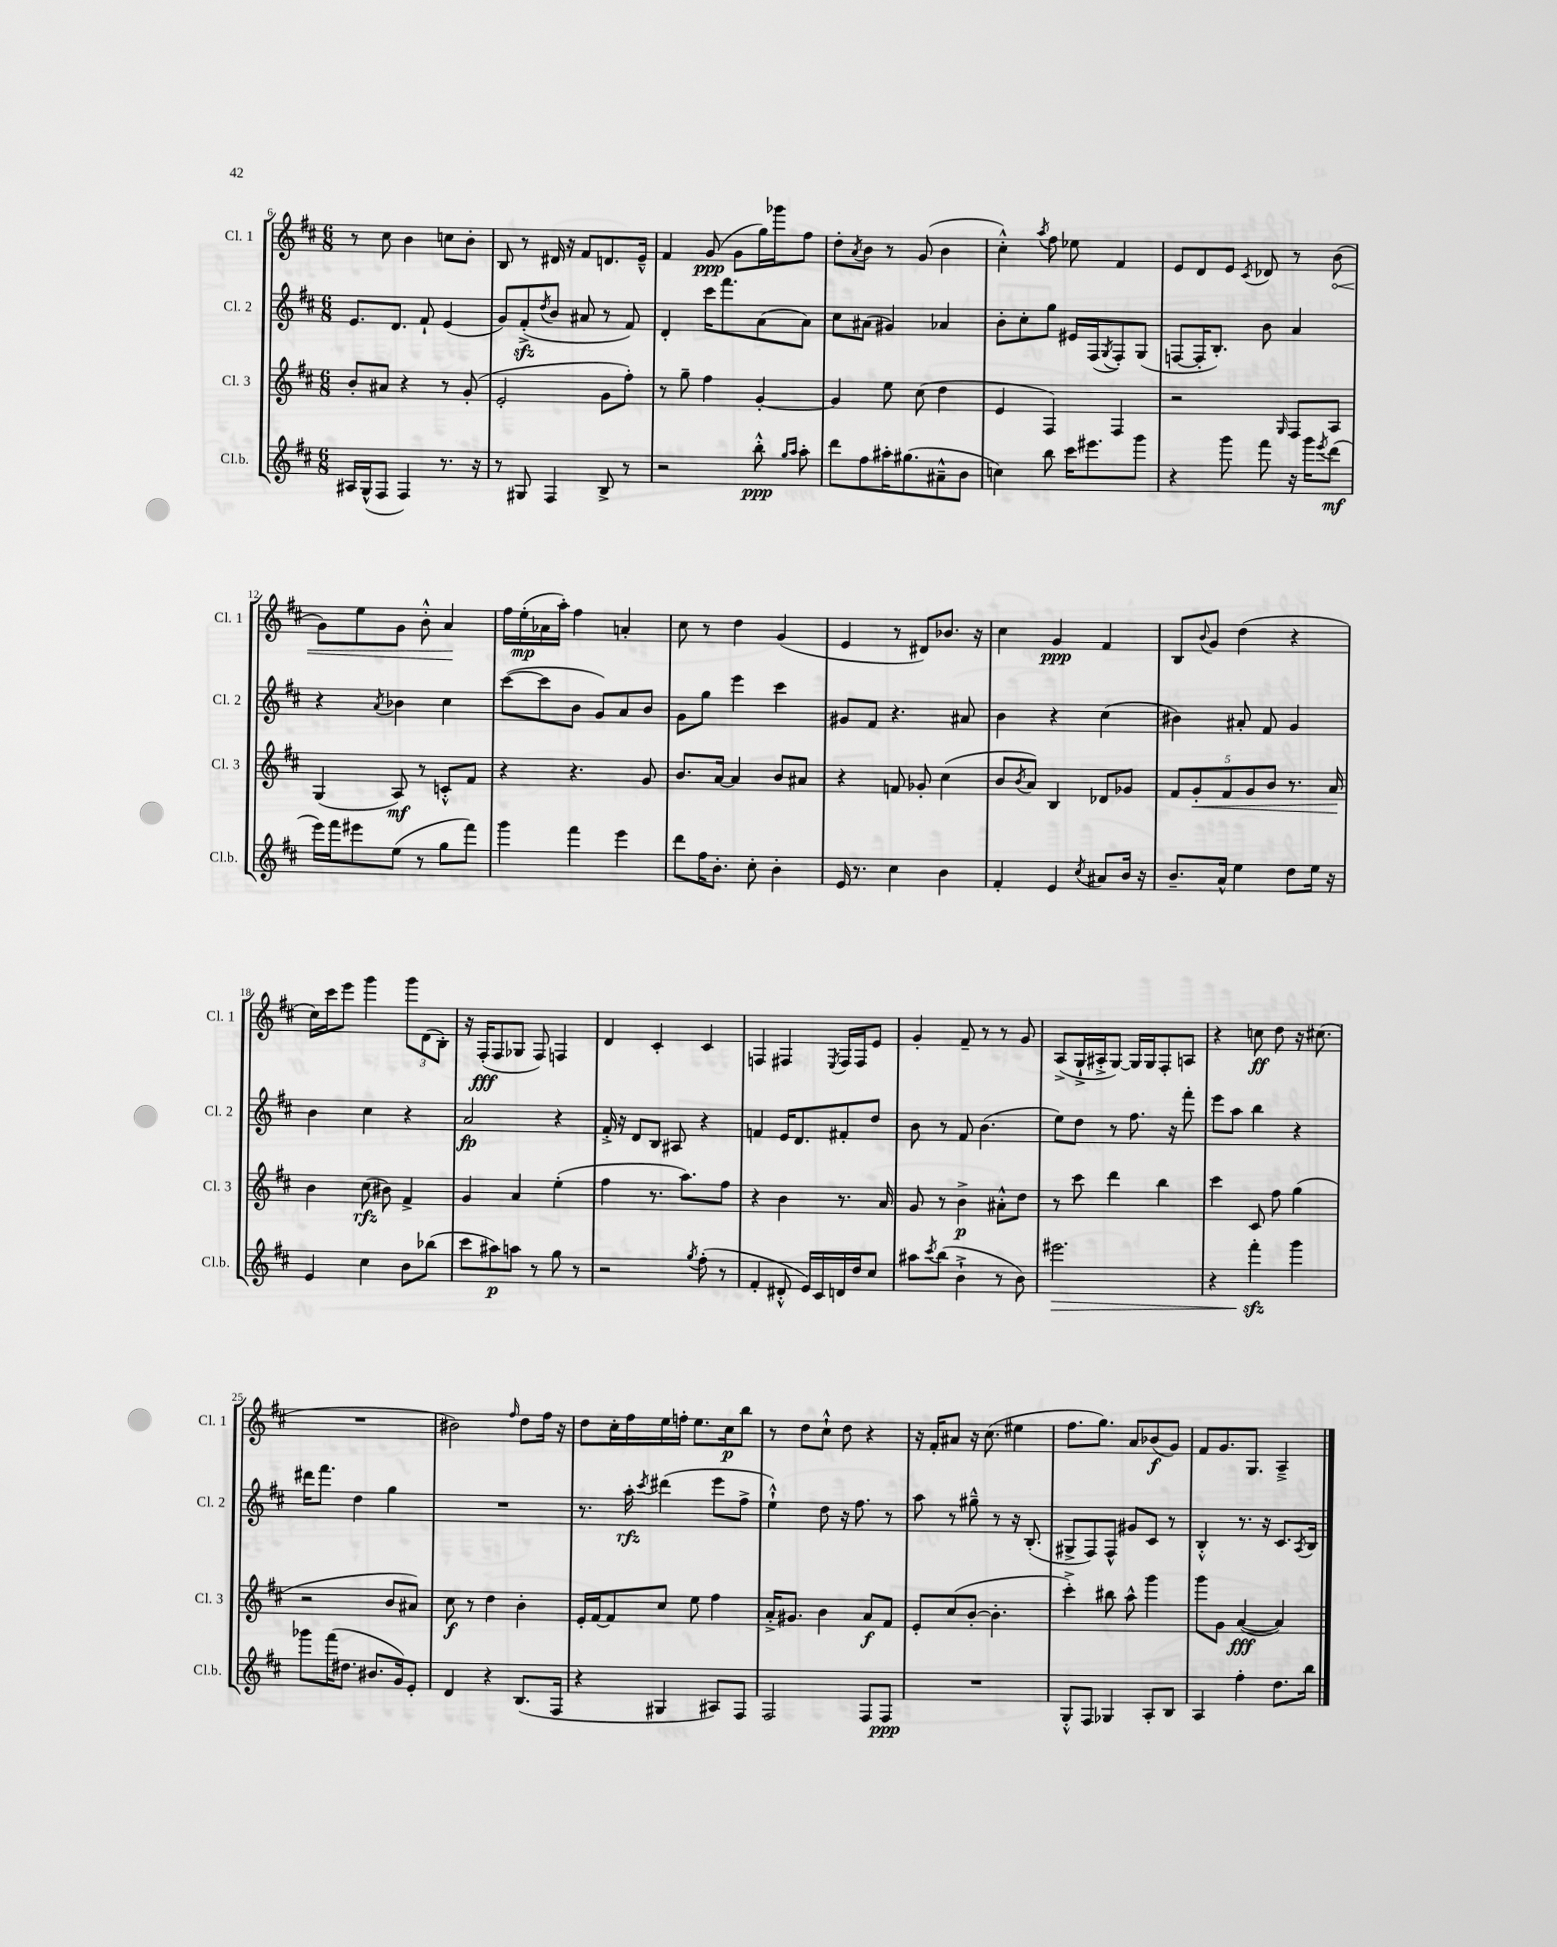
<<
\new StaffGroup <<
\new Staff = "s0" \with { instrumentName = "Cl. 1" shortInstrumentName = "Cl. 1" } {
    \clef treble \key d \major \numericTimeSignature \time 6/8
    r8 cis''8 b'4 c''8 b'8-. |
    b8 r8 dis'16 r16 fis'8 d'8. e'16---^ |
    fis'4 g'8\ppp( g'8 g''16) ges'''16 fis''8 |
    d''8-. \acciaccatura { a'8 } b'8 r8 g'8( b'4 |
    cis''4-.-^) \acciaccatura { a''8 } fis''8 ees''8 fis'4 |
    e'8 d'8 e'8 \acciaccatura { cis'8 } des'8 r8 \once \override Hairpin.circled-tip = ##t b'8\<( |
    g'8) e''8 g'8 b'8-.-^ a'4\! |
    fis''16 e''16-.\mp( aes'16 a''16-.) fis''4 a'4-. |
    cis''8 r8 d''4 g'4( |
    e'4 r8 dis'8) bes'8. r16 |
    cis''4 g'4\ppp fis'4 |
    b8 \appoggiatura { b'8 } g'8 d''4( r4 |
    cis''16) cis'''16 e'''8 g'''4 \tuplet 3/2 { g'''8 d'8( b8-.) } |
    r16 fis16-.\fff( fis8 ges8 fis8) f4 |
    d'4 cis'4-. cis'4 |
    f4 fis4 \acciaccatura { e8 } fis16 fis16 e'8 |
    g'4-. fis'8-- r8 r8 g'8 |
    a8->( g16-!-> ais16-.-> g8~) g16 g16 fis8-. a8 |
    r4 c''8\ff d''8 r16 cis''8.( |
    R2. |
    bis'2) \grace { fis''16 } d''8 fis''16 r16 |
    d''8 cis''16-. fis''16 e''16 f''16-. e''8. cis''16\p b''8 |
    r8 d''8 cis''8-!-^ d''8 r4 |
    r16 fis'16-. ais'8 r16 cis''8.( eis''4 |
    fis''8. g''8.) a'8 bes'8\f( g'8) |
    fis'8 g'8. g8. a4---> \bar "|." |
}
\new Staff = "s1" \with { instrumentName = "Cl. 2" shortInstrumentName = "Cl. 2" } {
    \clef treble \key d \major \numericTimeSignature \time 6/8
    e'8. d'8. fis'8-! e'4( |
    g'8) fis'8-.->\sfz( \acciaccatura { d''8 } b'8 ais'8 r8 fis'8) |
    d'4-. cis'''16 fis'''8. a'8( a'8) |
    cis''8 ais'8( gis'4) aes'4 |
    b'8-. cis''8-. g''8 eis'16 fis16( \acciaccatura { g8 } fis8-.) g8( |
    f8~ f16-. b8.-.) b'8 a'4 |
    r4 \acciaccatura { a'8 } bes'4 cis''4 |
    cis'''8~( cis'''8 b'8 g'8) a'8 b'8 |
    g'8 g''8 e'''4 cis'''4 |
    gis'8 fis'8 r4. ais'8 |
    b'4 r4 cis''4( |
    bis'4) ais'8-. fis'8 g'4 |
    b'4 cis''4 r4 |
    a'2\fp r4 |
    fis'16-.-> r16 d'8 b8 ais8 r4 |
    f'4 e'16 d'8. fis'8-. d''8 |
    b'8 r8 fis'8 b'4.( |
    e''8) d''8 r8 fis''8. r16 fis'''8-. |
    e'''8 a''8 b''4 r4 |
    dis'''16 fis'''8. d''4 g''4 |
    R2. |
    r8. a''16-.\rfz \acciaccatura { cis'''8 } dis'''4( e'''8 fis''8-> |
    e''4-!-^) d''8 r16 fis''8. r8 |
    a''8 r8 gis''8---^ r8 r16 b8.-.( |
    gis8-> fis8) fis8-^ gis'8 cis'8 r8 |
    b4-.-^ r8. r16 cis'8. \acciaccatura { a8 } b16 \bar "|." |
}
\new Staff = "s2" \with { instrumentName = "Cl. 3" shortInstrumentName = "Cl. 3" } {
    \clef treble \key d \major \numericTimeSignature \time 6/8
    b'8-. ais'8 r4 r8 g'8-.( |
    e'2-. g'8 fis''8-.) |
    r8 g''8-- fis''4 g'4~-. |
    g'4 e''8 cis''8( d''4 |
    e'4 fis4) fis4 |
    r2 \grace { g16 } fis8 a8 |
    g4( a8\mf) r8 c'8-.-^ fis'8 |
    r4 r4. g'8 |
    b'8. a'16~ a'4 b'8 ais'8 |
    r4 f'8 ges'8-. cis''4( |
    b'8 \acciaccatura { b'8 } a'8) b4 des'8 ges'8 |
    \tuplet 5/4 { fis'8 g'8-.\< fis'8 g'8 b'8 } r8. a'16\! |
    b'4 cis''8\rfz( bis'8) fis'4-> |
    g'4 a'4 e''4-.( |
    fis''4 r8. a''8.) fis''8 |
    r4 b'4 r8. a'16 |
    g'8 r8 b'4->\p ais'8-.-^ d''8 |
    r8 cis'''8 d'''4 b''4 |
    cis'''4 cis'8 fis''8 g''4( |
    r2 b'8 ais'8) |
    cis''8\f r8 d''4 b'4-. |
    e'16-. fis'16~ fis'8 cis''8 e''8 fis''4 |
    a'16-.-> gis'8. b'4 a'8\f fis'8 |
    e'8-. cis''8( b'8~-. b'4.-. |
    cis'''4-.->) bis''8 a''8-^ g'''4 |
    g'''8 g'8 a'4~\fff( a'4) \bar "|." |
}
\new Staff = "s3" \with { instrumentName = "Cl.b." shortInstrumentName = "Cl.b." } {
    \clef treble \key d \major \numericTimeSignature \time 6/8
    ais16 g16-^( fis8 fis4) r8. r16 |
    r8 gis8 fis4 b8-> r8 |
    r2 b''8-.-^\ppp \grace { g''16 a''16 } a''8-. |
    d'''8 fis''8 ais''16-. gis''8.( ais'8---^ b'8 |
    c''4) b''8 cis'''16 eis'''8. g'''8 |
    r4 g'''8 fis'''8 r16 g'''16 \acciaccatura { e'''8 } d'''8\mf( |
    e'''16) fis'''16 eis'''8 e''8( r8 g''8 fis'''8) |
    g'''4 fis'''4 e'''4 |
    d'''8 fis''16 b'8.-. cis''8-. b'4-. |
    e'16 r8. cis''4 b'4 |
    fis'4-. e'4 \acciaccatura { cis''8 } ais'8 b'16 r16 |
    b'8.-- a'16-^ e''4 d''8 e''16 r16 |
    e'4 cis''4 b'8 bes''8( |
    cis'''8 ais''8\p) a''8 r8 g''8 r8 |
    r2 \acciaccatura { g''8 } fis''8-.( r8 |
    fis'4-. dis'8-.-^ e'16) cis'16 d'16 d''16 cis''8 |
    ais''8 \acciaccatura { cis'''8 } b''8( b'4-!-> r8 b'8) |
    eis'''2.\> |
    r4 fis'''4-.\sfz\! g'''4 |
    ges'''8 fis'''16( dis''8. bis'8. g'16) e'8-. |
    d'4 r4 b8.( fis16 |
    r4 gis4 ais8) fis8 |
    fis2 fis8 fis8\ppp |
    R2. |
    g8-.-^ fis8 ges4 a8-. b8 |
    a4 fis''4-. d''8. b''16 \bar "|." |
}
>>
>>
\layout { \context { \Score currentBarNumber = #6 } }
